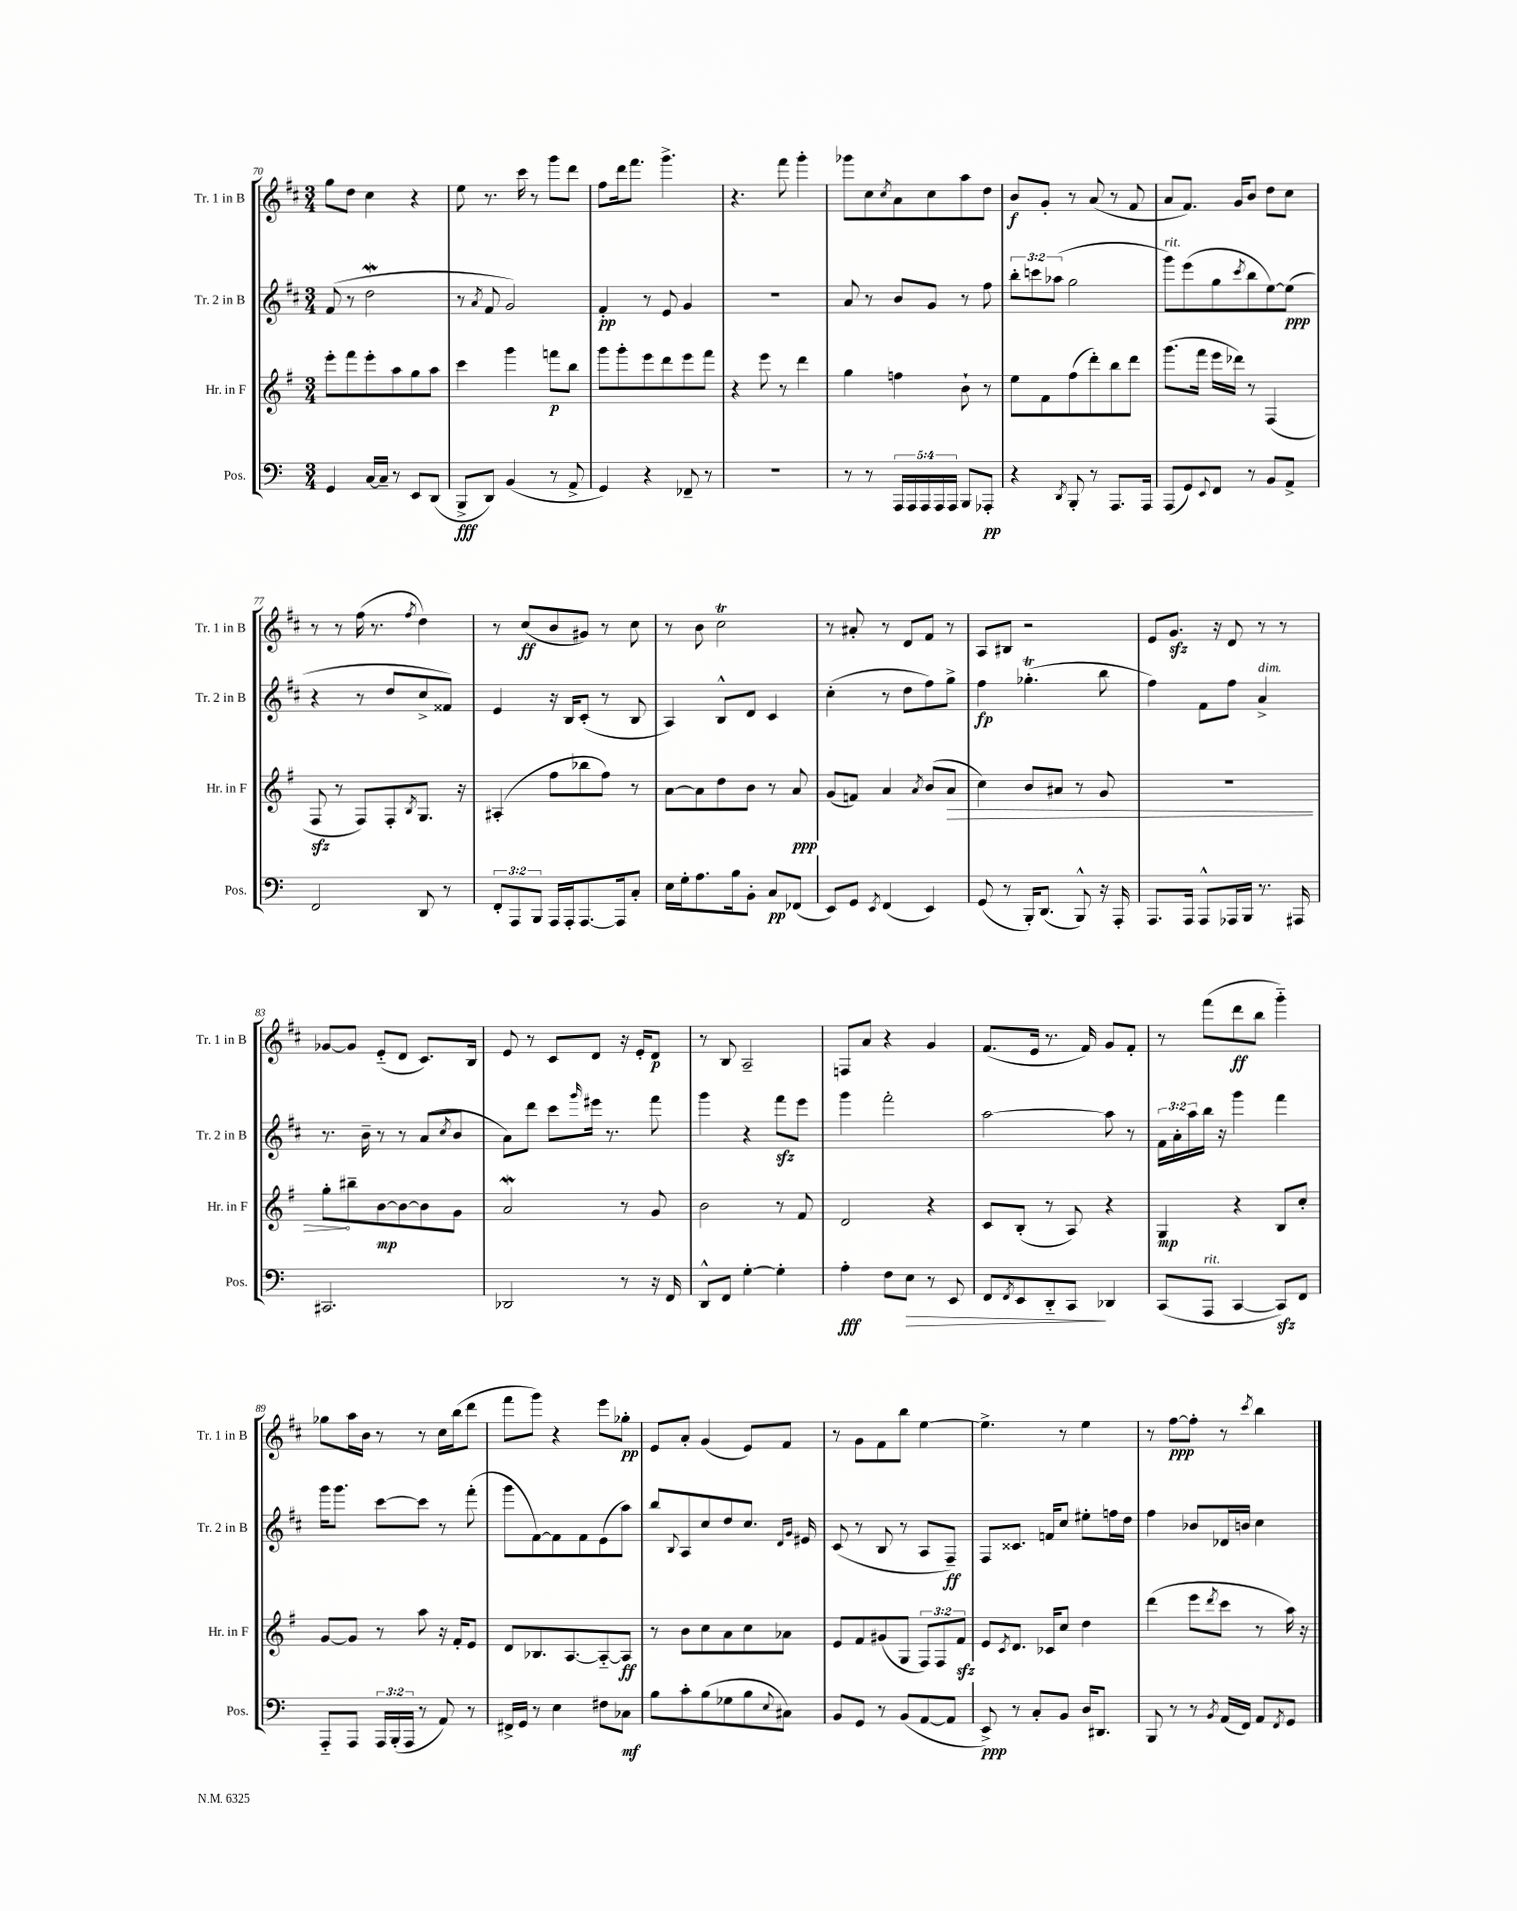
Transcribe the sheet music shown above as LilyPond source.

<<
\new StaffGroup <<
\new Staff = "s0" \with { instrumentName = "Tr. 1 in B" shortInstrumentName = "Tr. 1 in B" } {
    \clef treble \key d \major \numericTimeSignature \time 3/4
    g''8 d''8 cis''4 r4 |
    e''8 r8. cis'''16 r8 g'''8 d'''8 |
    fis''8 d'''16 fis'''8. g'''4.-> |
    r4. fis'''8 g'''4-. |
    ges'''8 cis''8 \acciaccatura { cis''8 } a'8 cis''8 a''8 d''8 |
    b'8\f g'8-. r8 a'8( r8 fis'8 |
    a'8 fis'8.) g'16 b'8 d''8 cis''8 |
    r8 r8 fis''16( r8. \acciaccatura { fis''8 } d''4) |
    r8 cis''8\ff( b'8 gis'8) r8 cis''8 |
    r8 b'8 cis''2\trill |
    r8 ais'8-. r8 d'8 fis'8 r8 |
    a8 bis8 r2 |
    e'8 g'8.\sfz r16 d'8 r8 r8 |
    ges'8~ ges'8 e'8-_( d'8 cis'8.) b16 |
    e'8 r8 cis'8 d'8 r16 e'16-. d'8\p |
    r8 b8 a2-- |
    f8 a'8 r4 g'4 |
    fis'8.( e'16 r8. fis'16) g'8 fis'8-. |
    r8 fis'''8( d'''8\ff b''8 g'''4-_) |
    ges''8 a''16 b'16 r8 r8 cis''16 b''16( d'''8 |
    fis'''8 g'''8) r4 e'''8 ges''8-.\pp |
    e'8 a'8-. g'4( e'8) fis'8 |
    r8 g'8 fis'8 b''8 e''4~ |
    e''4.-> r8 e''4 |
    r8 fis''8~\ppp fis''8-. r8 \acciaccatura { cis'''8 } b''4 \bar "|." |
}
\new Staff = "s1" \with { instrumentName = "Tr. 2 in B" shortInstrumentName = "Tr. 2 in B" } {
    \clef treble \key d \major \numericTimeSignature \time 3/4 \override Staff.TupletNumber.text = #tuplet-number::calc-fraction-text
    fis'8( r8 d''2\mordent |
    r8 \acciaccatura { a'8 } fis'8 g'2) |
    fis'4-.\pp r8 e'8 g'4 |
    R2. |
    a'8 r8 b'8 g'8 r8 fis''8 |
    \tuplet 3/2 { b''8-. c'''8 aes''8( } g''2 |
    g'''8^\markup { \italic "rit." }) e'''8( g''8 \acciaccatura { cis'''8 } b''8 e''8~) e''8\ppp( |
    r4 r8 d''8 cis''8-> fisis'8) |
    e'4 r16 b16 cis'8-.( r8 b8 |
    a4) b8-^ d'8 cis'4 |
    cis''4-.( r8 d''8 fis''8) g''8-> |
    fis''4\fp ges''4.-.\trill( b''8 |
    fis''4) fis'8 fis''8 a'4->^\markup { \italic "dim." } |
    r8. b'16-- r8 r8 a'8( \acciaccatura { cis''8 } b'8 |
    a'8) d'''8 cis'''8 \grace { g'''16 } eis'''16 r8. fis'''8 |
    g'''4 r4 fis'''8\sfz e'''8 |
    g'''4 fis'''2-. |
    a''2~ a''8 r8 |
    \tuplet 3/2 { fis'16 a'16-. a''16 } b''16 r16 g'''4 fis'''4 |
    g'''16 g'''8. cis'''8~ cis'''8 r8 fis'''8-.( |
    g'''8 fis'8~) fis'8 fis'8 e'8( a''8) |
    b''8 \appoggiatura { b8 } a8 cis''8 d''8 cis''8. \grace { d'16 g'16 } eis'16 |
    cis'8( r8 b8 r8 a8 fis8--\ff) |
    fis8 cisis'8. f'16 cis''8 eis''8-. f''16 d''16 |
    fis''4 bes'8 des'16 b'16 cis''4 \bar "|." |
}
\new Staff = "s2" \with { instrumentName = "Hr. in F" shortInstrumentName = "Hr. in F" } {
    \clef treble \key g \major \numericTimeSignature \time 3/4 \override Staff.TupletNumber.text = #tuplet-number::calc-fraction-text
    e'''8-. fis'''8 e'''8-. a''8 g''8 a''8 |
    c'''4 g'''4 f'''8\p b''8 |
    g'''8 g'''8-. e'''8 d'''8 e'''8 fis'''8 |
    r4 e'''8 r8 d'''4 |
    g''4 f''4 b'8-! r8 |
    e''8 fis'8 fis''8( d'''8-.) b''8 d'''8 |
    g'''8.( fis'''16 e'''16 des'''16) r8 fis4( |
    fis8\sfz r8 fis8) fis8-. \acciaccatura { b8 } g8. r16 |
    ais4-.( fis''8 bes''8 fis''8) r8 |
    a'8~ a'8 d''8 b'8 r8 a'8\ppp |
    g'8( f'8) a'4 \acciaccatura { a'8 } b'8( \once \override Hairpin.circled-tip = ##t a'8\> |
    c''4) b'8 ais'8 r8 g'8 |
    R2. |
    g''8-.\! bis''8-- b'8~\mp b'8~ b'8 g'8 |
    a'2\mordent r8 g'8 |
    b'2 r8 fis'8 |
    d'2 r4 |
    c'8 b8-.( r8 a8) r4 |
    g4\mp r4 b8 c''8-. |
    g'8~ g'8 r8 a''8 r16 fis'16-. e'8 |
    d'8 bes8. a8.~ a8~-_ a8\ff |
    r8 b'8 c''8 a'8 c''8 aes'8 |
    e'8 fis'8 gis'8( g8 \tuplet 3/2 { fis8) fis8 fis'8\sfz } |
    e'8 \acciaccatura { c'8 } d'8. ces'16 c''8 d''4 |
    d'''4( e'''8 \acciaccatura { d'''8 } c'''8 r8 a''16) r16 \bar "|." |
}
\new Staff = "s3" \with { instrumentName = "Pos." shortInstrumentName = "Pos." } {
    \clef bass \key c \major \numericTimeSignature \time 3/4 \override Staff.TupletNumber.text = #tuplet-number::calc-fraction-text
    g,4 c16~ c16-- r8 e,8 d,8( |
    b,,8->\fff d,8) b,4( r8 a,8-> |
    g,4) r4 fes,8-- r8 |
    R2. |
    r8 r8 \tuplet 5/4 { a,,16 a,,16 a,,16 a,,16 a,,16 } b,,8 aes,,8-.\pp |
    r4 \acciaccatura { d,8 } b,,8-. r8 a,,8. a,,16 |
    a,,8( g,8) \appoggiatura { e,8 } f,8 r8 b,8 a,8-> |
    f,2 d,8 r8 |
    \tuplet 3/2 { f,8-. a,,8 b,,8 } a,,16 a,,16-. a,,8.~ a,,16 c8-. |
    e16 g16-. a8. b16 b,8-. c8\pp fes,8( |
    e,8) g,8 \acciaccatura { e,8 } f,4( e,4) |
    g,8( r8 b,,16-.) d,8.( b,,8-^) r16 a,,16-. |
    a,,8. a,,16 a,,8-^ aes,,16 b,,16 r8. ais,,16 |
    cis,2. |
    des,2 r8 r16 f,16 |
    d,8-^ f,8 g4~-. g4-. |
    a4-.\fff f8 e8\> r8 e,8 |
    f,8 \acciaccatura { f,8 } e,8 d,8-_ c,8\! des,4 |
    c,8( a,,8^\markup { \italic "rit." } c,4~ c,8\sfz) f,8 |
    a,,8-_ a,,8 \tuplet 3/2 { a,,16 b,,16-.( a,,16 } r8 a,8) r8 |
    fis,16-> g,16 r8 e4 fis8 ces8\mf |
    b8 c'8-. b8( ges8 b8 \appoggiatura { e8 } cis8) |
    b,8 g,8 r8 b,8( a,8~ a,8 |
    e,8->\ppp) r8 c8-. b,8 d16 dis,8. |
    b,,8 r8 r8 \acciaccatura { b,8 } a,16( f,16) a,8 \acciaccatura { f,8 } g,8 \bar "|." |
}
>>
>>
\layout { \context { \Score currentBarNumber = #70 } }
